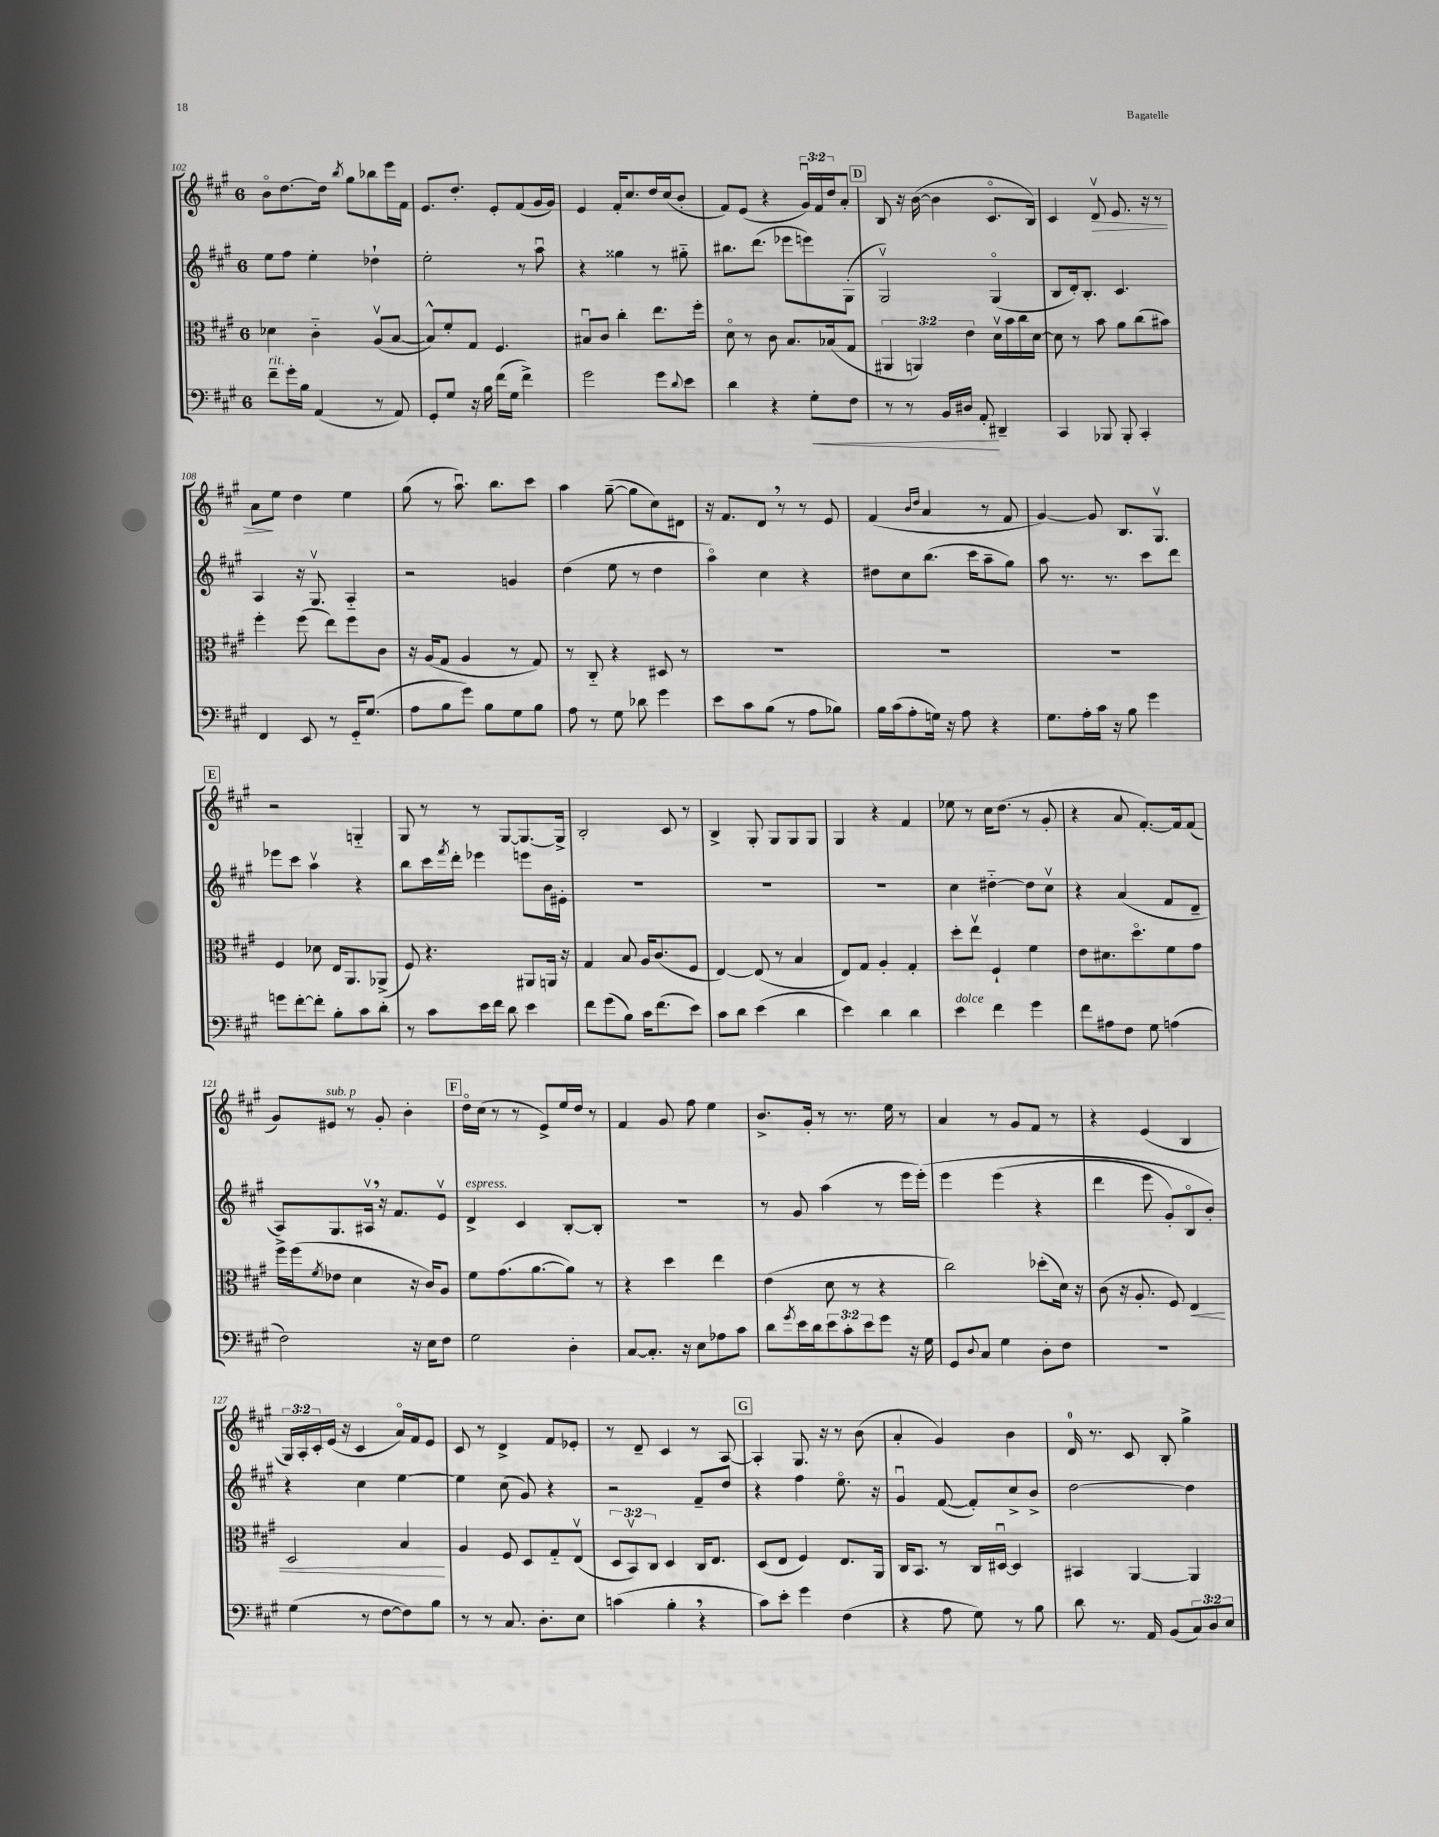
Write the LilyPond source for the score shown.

<<
\new StaffGroup <<
\new Staff = "s0" {
    \clef treble \key a \major \once \override Staff.TimeSignature.style = #'single-digit \time 6/8 \override Staff.TupletNumber.text = #tuplet-number::calc-fraction-text
    b'8\flageolet d''8.~ d''16 \acciaccatura { b''8 } gis''8 bes''8 e'''16 fis'16 |
    e'8. d''8.-. e'8-. fis'8( gis'16 gis'16) |
    e'4 fis'16-. cis''8. d''16 cis''16( b'8-. |
    fis'8) e'8( r4 \tuplet 3/2 { gis'16\downbow) fis'16 d''16 } a'8-. |
    \mark \markup { \box "D" } b8 r16 b'16~( b'4 cis'8.\flageolet b16) |
    cis'4 d'8\upbow\> e'8. r16 r8 |
    a'8\! e''8 d''4 e''4 |
    gis''8( r8 a''8.\downbow) b''8. cis'''8 |
    a''4 gis''8~--( gis''8 cis''8) dis'8 |
    r16 fis'8. d'8 \breathe r8 r8 e'8 |
    fis'4( \grace { b'16 d''16 } a'4 r8 fis'8 |
    gis'4~) gis'8 b8. gis8.\upbow |
    \mark \markup { \box "E" } r2 g4-_ |
    gis8 r8 r8 gis8~ gis8.~ gis16-> |
    b2-. cis'8 r8 |
    b4-> gis8-. gis8 gis8 gis8 |
    gis4 r4 fis'4 |
    ees''8 r8 cis''16 d''8.( r8 gis'8-. |
    r4 a'8 fis'8.~-.) fis'16 fis'8( |
    gis'8) eis'8^\markup { \italic "sub. p" } r8 gis'8-. b'4-. |
    \mark \markup { \box "F" } d''16\flageolet cis''16( r8 r8 e'8->) e''16 d''16 r8 |
    fis'4 gis'8 fis''8 e''4 |
    b'8.-> gis'16-. r8 r8. e''16 r8 |
    a'4 r8 gis'8 fis'8 r8 |
    r4 e'4( b4 |
    \tuplet 3/2 { gis16) a16-. cis'16-. } e'16( r16 cis'4 a'16\flageolet) fis'16 e'8 |
    cis'8 r8 d'4-> fis'8 ees'8-. |
    r8 d'8-- cis'4 r8 a8~ |
    \mark \markup { \box "G" } a4-. gis8. r16 r8 b'8( |
    a'4-. gis'4) b'4 |
    d'16-0 r8. cis'8 b8-. gis''4-> \bar "|." |
}
\new Staff = "s1" {
    \clef treble \key a \major \once \override Staff.TimeSignature.style = #'single-digit \time 6/8
    e''8 fis''8 e''4-. des''4-! |
    e''2-. r8 a''8\downbow |
    r4 gisis''4 r8 gis''8-_ |
    bis''8. d'''8.( ees'''8 e'''8) gis8-.( |
    \mark \markup { \box "D" } gis2\upbow) gis4\flageolet( |
    b8 d'16-.) b8.-. cis'4. |
    a4 r16 gis8.\upbow a4-_ |
    r2 g'4 |
    d''4( e''8 r8 d''4 |
    a''4\flageolet) cis''4 r4 |
    dis''8 cis''8 b''8.( cis'''16 a''8-- gis''8) |
    a''8 r8. r8. cis'''8 d'''8 |
    \mark \markup { \box "E" } ees'''8 cis'''8 a''4\upbow r4 |
    b''8 cis'''16 \acciaccatura { fis'''8 } d'''16-. ees'''4 e'''8 b'16 eis'16-. |
    R2. |
    R2. |
    R2. |
    cis''4 dis''4~-_ dis''8 cis''8\upbow |
    r4 a'4( fis'8 d'8-- |
    a8) gis8. ais16\upbow \breathe r16 fis'8. e'8\upbow |
    \mark \markup { \box "F" } d'4->^\markup { \italic "espress." } cis'4 b8~-. b8-. |
    R2. |
    r8 gis'8 a''4( r8 e'''16 e'''16-.)\( |
    e'''4 e'''4( r4 |
    d'''4 e'''8 gis'8-.) b8\flageolet b'8-.\) |
    r4 cis''4 e''4~ |
    e''4 cis''8( gis'8) r4 |
    r2 fis'8-- d''8 |
    \mark \markup { \box "G" } r4 fis''4 e''8.\flageolet r16 |
    gis'4\downbow fis'8~( fis'8-.) cis''8-> b'8-> |
    d''2~ d''4 \bar "|." |
}
\new Staff = "s2" {
    \clef alto \key a \major \once \override Staff.TimeSignature.style = #'single-digit \time 6/8 \override Staff.TupletNumber.text = #tuplet-number::calc-fraction-text
    des'4 cis'4-_ a8\upbow( b8~ |
    b8-^) fis'8-. gis8 fis4. |
    bis8\downbow cis'8 cis''4-. e''8. fis''16-. |
    d'8\flageolet r8 cis'8 b8. bes16( gis8 |
    \mark \markup { \box "D" } \tuplet 3/2 { ais,4 a,4) e'4 } d'16\upbow b'16 cis''16 d'16~ |
    d'8 r8 b'8 a'8 cis''8( bis'8) |
    fis''4-. fis''8( e''8) fis''8 cis'8 |
    r16 a16( gis8 a4 r8 gis8) |
    r8 cis8-_ r4 dis8 r8 |
    R2. |
    R2. |
    R2. |
    \mark \markup { \box "E" } fis4 des'8 e16 a,8. aes,8->( |
    fis8) r4. ais,8 a,16 r16 |
    gis4 b8 a16 cis'8.( fis8 |
    e4~) e8( r8 b4 |
    e8) gis8 a4-. gis4-. |
    d''8-. e''8\upbow fis4-! fis'4 |
    e'8 dis'8. d''8.\flageolet fis'8 gis'8 |
    fis''16-> fis''16( \acciaccatura { fis'8 } ees'8 d'4 r16 cis'16) a8 |
    \mark \markup { \box "F" } fis'8 gis'8.( a'8.~ a'8) r8 |
    r4 d''4 e''4 |
    e'4( d'8 r8 r4 |
    cis''2) des''8-.( d'16) r16 |
    cis'8( r16 a8.-. fis8) e4\< |
    d2 b4\! |
    a4 fis8 d8 gis8-_ e8\upbow( |
    \tuplet 3/2 { d8 b,8\upbow) cis8 } d4 cis16 e8. |
    \mark \markup { \box "G" } d8( e8 fis4) e8. a,16 |
    cis16 b,8. r8 cis16 dis16~\downbow dis4 |
    bis,4 a,4~ a,4 \bar "|." |
}
\new Staff = "s3" {
    \clef bass \key a \major \once \override Staff.TimeSignature.style = #'single-digit \time 6/8 \override Staff.TupletNumber.text = #tuplet-number::calc-fraction-text
    fis'8--^\markup { \italic "rit." } gis'16-. b16 a,4( r8 a,8) |
    gis,8-. gis8 r16 b16 fis'16( gis16 fis'4->) |
    gis'2 gis'8 \appoggiatura { d'8 } e'8 |
    d'4 r4 gis8-.\< fis8 |
    \mark \markup { \box "D" } r8 r8 b,16 dis16 a,8-.\! dis,4-- |
    cis,4 bes,,8 bes,,8-. cis,4-. |
    fis,4 e,8 r8 gis,16-_ gis8.( |
    a8 b8 gis'8) b8 gis8 b8 |
    a8 r8 gis8 des'8 gis'4 |
    e'8 cis'8 b8( r8 a8 bes8) |
    b16 cis'16( a8-. g16) r16 a8 r4 |
    gis8. a16-. cis'16 r16 b8 gis'4 |
    \mark \markup { \box "E" } g'8 fis'8~-. fis'8-. b8-. cis'8 d'8-. |
    r8 cis'8 e'16 fis'16 d'8 e'4 |
    fis'8 gis'8( b8) cis'16 fis'8.( e'8) |
    cis'8 d'8 e'4( d'4 |
    e'4) d'4 d'4 |
    e'4^\markup { \italic "dolce" } fis'4 gis'4 |
    fis'8 ais8 fis8 gis8 a4( |
    fis2) r16 e16 fis8 |
    \mark \markup { \box "F" } gis2 d4-. |
    cis8~ cis8.-. r16 e8 aes8 cis'8 |
    d'8 \acciaccatura { gis'8 } e'16 d'16 \tuplet 3/2 { e'8 cis'8-. e'8 } gis'8 r16 gis16 |
    gis,8 \appoggiatura { d8 } cis8 gis4 d8-. fis8 |
    R2. |
    gis4( r8 fis8~ fis8) b8 |
    r8 r8 cis8. d8.-. e8 |
    c'4( b4-. \breathe r4 |
    \mark \markup { \box "G" } cis'8) e'8-. gis'4 fis4( |
    r4 a8 gis8) r8 b8 |
    d'8 r8. a,16 b,8( \tuplet 3/2 { cis8) d8 e8 } \bar "|." |
}
>>
>>
\layout { \context { \Score currentBarNumber = #102 } }
